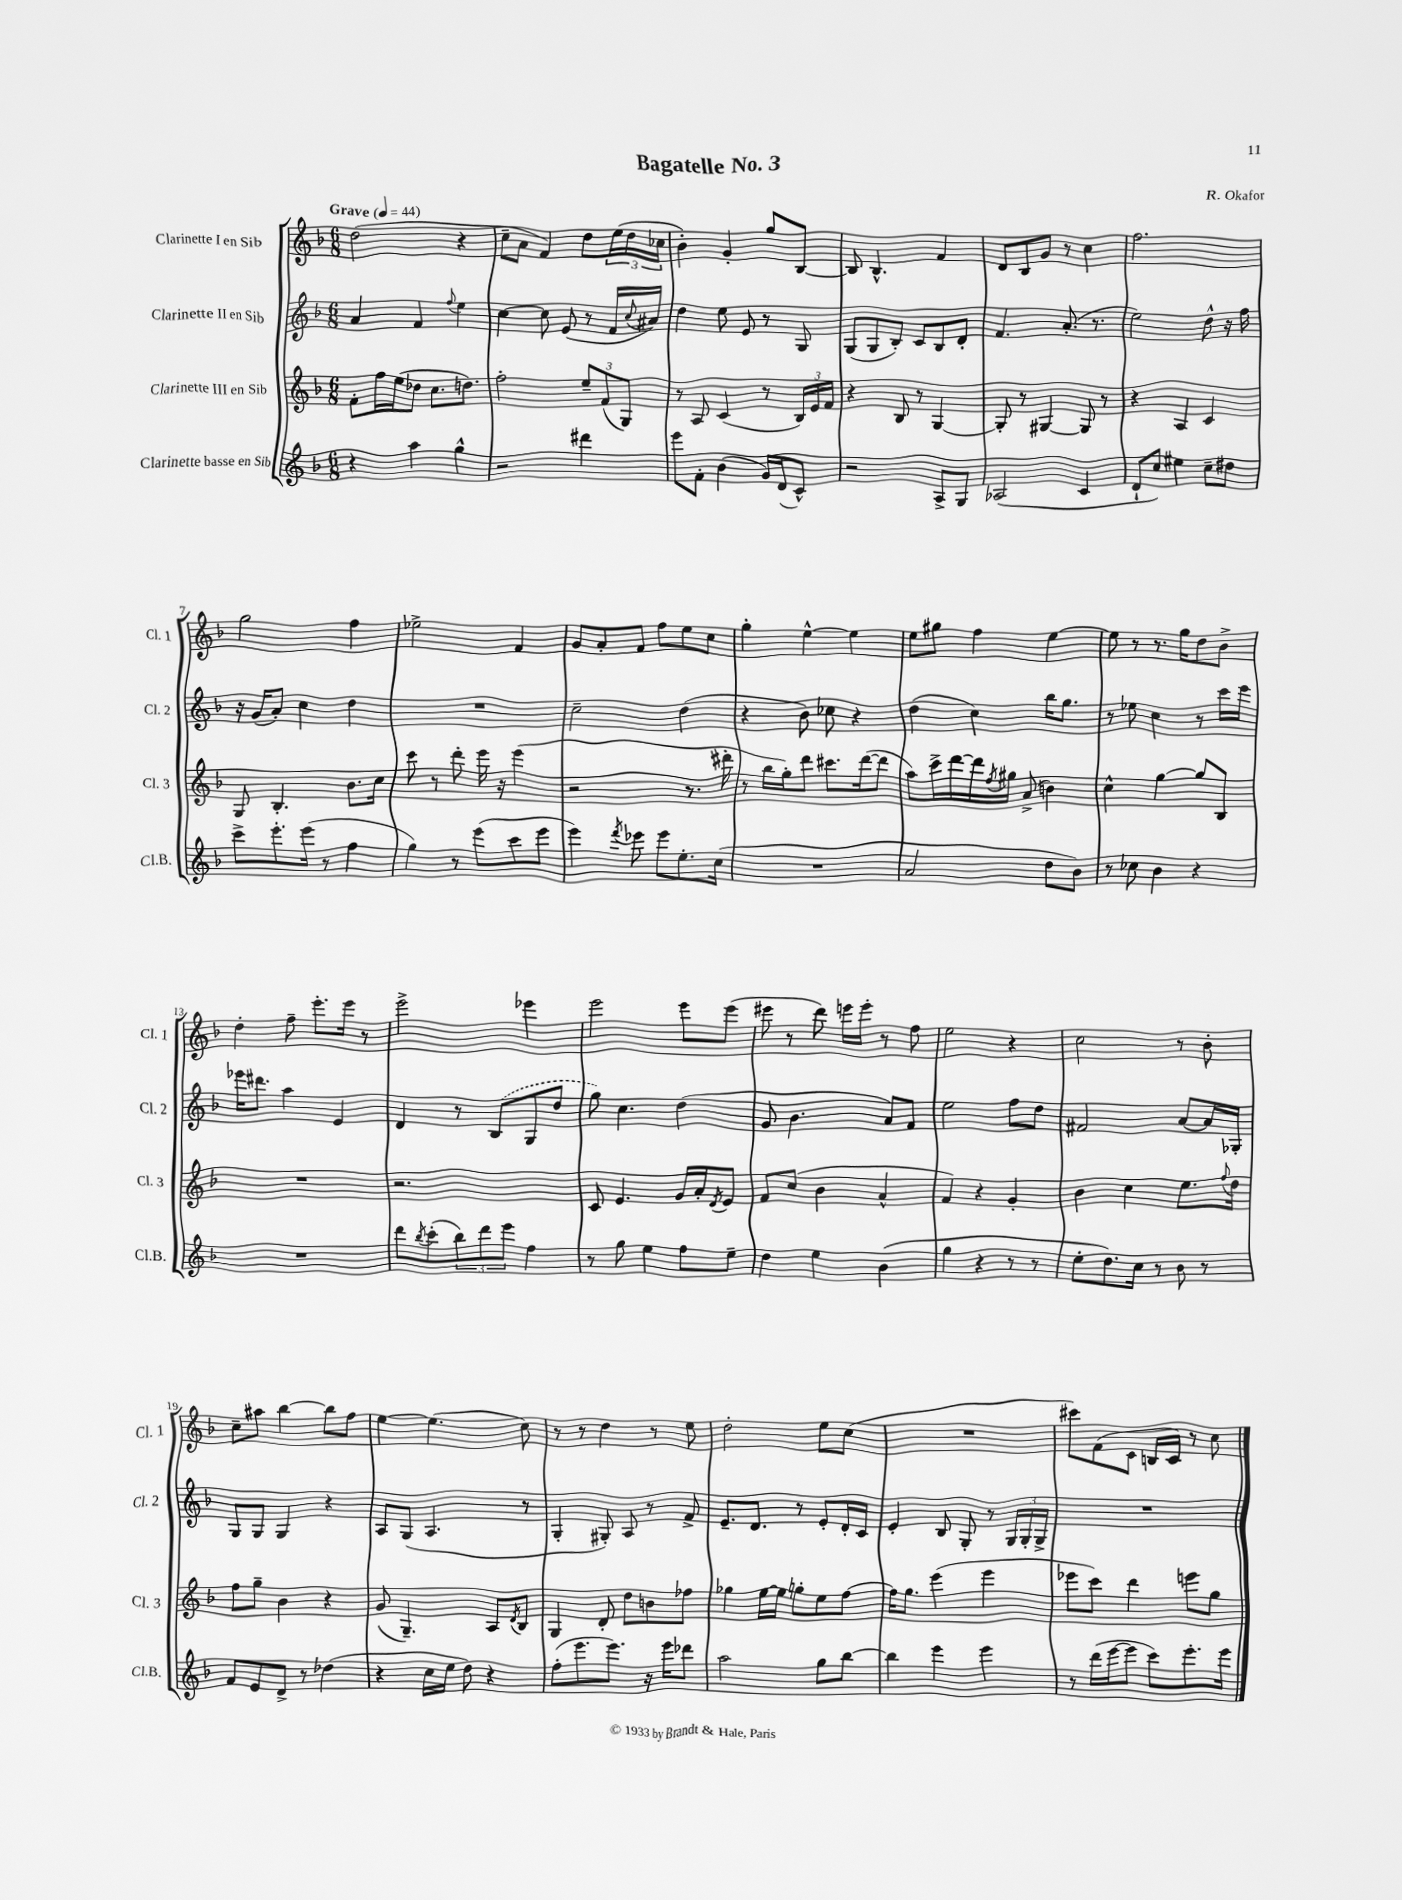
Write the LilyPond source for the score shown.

\header { title = "Bagatelle No. 3" composer = "R. Okafor" }
<<
\new StaffGroup <<
\new Staff = "s0" \with { instrumentName = "Clarinette I en Sib" shortInstrumentName = "Cl. 1" } {
    \clef treble \key f \major \numericTimeSignature \time 6/8 \tempo "Grave" 4 = 44
    d''2( r4 |
    c''8-- a'8 f'4) d''8 \tuplet 3/2 { e''16( d''16 ces''16 } |
    bes'4-.) g'4-. g''8 bes8~ |
    bes8 bes4.-^ f'4 |
    d'8 bes8 g'8 r8 c''4 |
    f''2. |
    g''2 f''4 |
    ees''2-> f'4 |
    g'8 a'8-. f'8 f''8 e''8 c''8 |
    g''4-. e''4~-^ e''4 |
    e''8 gis''8 f''4 e''4~ |
    e''8 r8 r8. g''16 d''8 bes'8-> |
    d''4-. f''8-- e'''8.-. e'''16 r8 |
    e'''2-> ees'''4 |
    e'''2 e'''8 e'''8( |
    eis'''8 r8 d'''8) e'''16 e'''16-. r8 f''8 |
    e''2 r4 |
    c''2 r8 bes'8-. |
    c''8-- ais''8 bes''4~ bes''8 f''8 |
    e''4~ e''4.( c''8) |
    r8 r8 d''4 r8 e''8 |
    d''2-. e''8 c''8( |
    R2. |
    cis'''8) f'8( c'8 b16 c'16) r8 c''8 \bar "|." |
}
\new Staff = "s1" \with { instrumentName = "Clarinette II en Sib" shortInstrumentName = "Cl. 2" } {
    \clef treble \key f \major \numericTimeSignature \time 6/8
    a'4 f'4 \appoggiatura { f''8 } e''4 |
    c''4~ c''8 e'8( r8 f'16 \appoggiatura { c''8 } ais'16) |
    d''4 e''8 e'8 r8 g8 |
    g8( g8 bes8-.) c'8 bes8 d'8-. |
    f'4. a'8.-.( r8. |
    e''2) d''8-^ r16 f''16 |
    r16 g'16( a'8-.) c''4 d''4 |
    R2. |
    c''2-- d''4( |
    r4 bes'8) ces''8 r4 |
    d''4( c''4) bes''16 g''8. |
    r8 ees''8 c''4 r8 c'''16 e'''16 |
    ees'''16 dis'''8. a''4 e'4 |
    d'4 r8 \once \slurDashed bes8( g8 d''8 |
    g''8) c''4. d''4( |
    g'8 bes'4. a'8) f'8 |
    e''2 f''8 d''8 |
    fis'2 a'8~ a'16 ges16-. |
    g8 g8 g4 r4 |
    a8 g8( a4. r8 |
    g4-. gis8-.) a8 r8 f'8-> |
    e'8.-- d'8. r8 e'8-. d'16-. c'16 |
    e'4-. bes8 g8-. r8 \tuplet 3/2 { g16 g16-. g16-> } |
    R2. \bar "|." |
}
\new Staff = "s2" \with { instrumentName = "Clarinette III en Sib" shortInstrumentName = "Cl. 3" } {
    \clef treble \key f \major \numericTimeSignature \time 6/8
    f'8-. f''16 e''16( des''8 c''8. d''8.) |
    f''2-. \tuplet 3/2 { e''8-- f'8( g8) } |
    r8 a8 c'4( r8 \tuplet 3/2 { bes16) e'16 f'16 } |
    r4 bes8 r8 g4~ |
    g8-. r8 gis4~ gis8 r8 |
    r4 a4 c'4 |
    g8 bes4.-. bes'8. c''16 |
    c'''8 r8 d'''8-. e'''16 r16 e'''4( |
    r2 r8. dis'''16-. |
    r8 bes''16 g''16-.) d'''8 cis'''8. d'''16~( d'''8 |
    a''8) c'''16-> d'''16~ d'''16 \acciaccatura { f''8 } gis''16 a'8->( b'4) |
    c''4-^ g''4~ g''8 bes8 |
    R2. |
    r2. |
    c'8 e'4. g'16 a'16-. \acciaccatura { d'8 } e'8 |
    f'8 c''8( bes'4 a'4-^ |
    f'4) r4 g'4-. |
    bes'4 c''4 e''8. \appoggiatura { f''8 } d''16 |
    f''8 g''8-- bes'4 r4 |
    g'8( g4.--) a8 \acciaccatura { d'8 } bes8 |
    g4 d'8-. d''8 b'8 fes''8 |
    ges''4 e''16~ e''16 g''8-. e''8 f''8~ |
    f''16 g''8. e'''4( e'''4 |
    ees'''8 c'''8) d'''4 e'''8 g''8 \bar "|." |
}
\new Staff = "s3" \with { instrumentName = "Clarinette basse en Sib" shortInstrumentName = "Cl.B." } {
    \clef treble \key f \major \numericTimeSignature \time 6/8
    r4 a''4 g''4-^ |
    r2 dis'''4 |
    e'''8 f'8-. bes'4( g'16) d'16( c'8-^) |
    r2 a8-> g8 |
    aes2( c'4 |
    d'8-! c''8) eis''4 c''8-- dis''8 |
    c'''8-> e'''8.-. e'''16( r8 f''4 |
    g''4) r8 e'''8( c'''8 e'''8 |
    e'''4) \acciaccatura { f'''8 } ees'''8 ees'''8 e''8.-. c''16( |
    R2. |
    a'2 d''8 bes'8) |
    r8 ces''8 bes'4 r4 |
    R2. |
    d'''8 \acciaccatura { bes''8 } c'''8-.( \tuplet 3/2 { bes''8) d'''8 e'''8 } f''4 |
    r8 g''8 e''4 f''8 e''8-- |
    d''4 e''4 bes'4( |
    g''4 r4 r8 r8 |
    e''8-. d''8.) c''16 r8 bes'8 r8 |
    f'8 e'8 d'8-> r8 des''4( |
    r4 c''16 e''16 d''8) r4 |
    f''8-.( e'''8. e'''8.) r16 e'''16 des'''8 |
    a''2 g''8 bes''8~ |
    bes''4 e'''4 e'''4 |
    r8 d'''16( e'''16~ e'''8 c'''8) e'''8.-. e'''16 \bar "|." |
}
>>
>>
